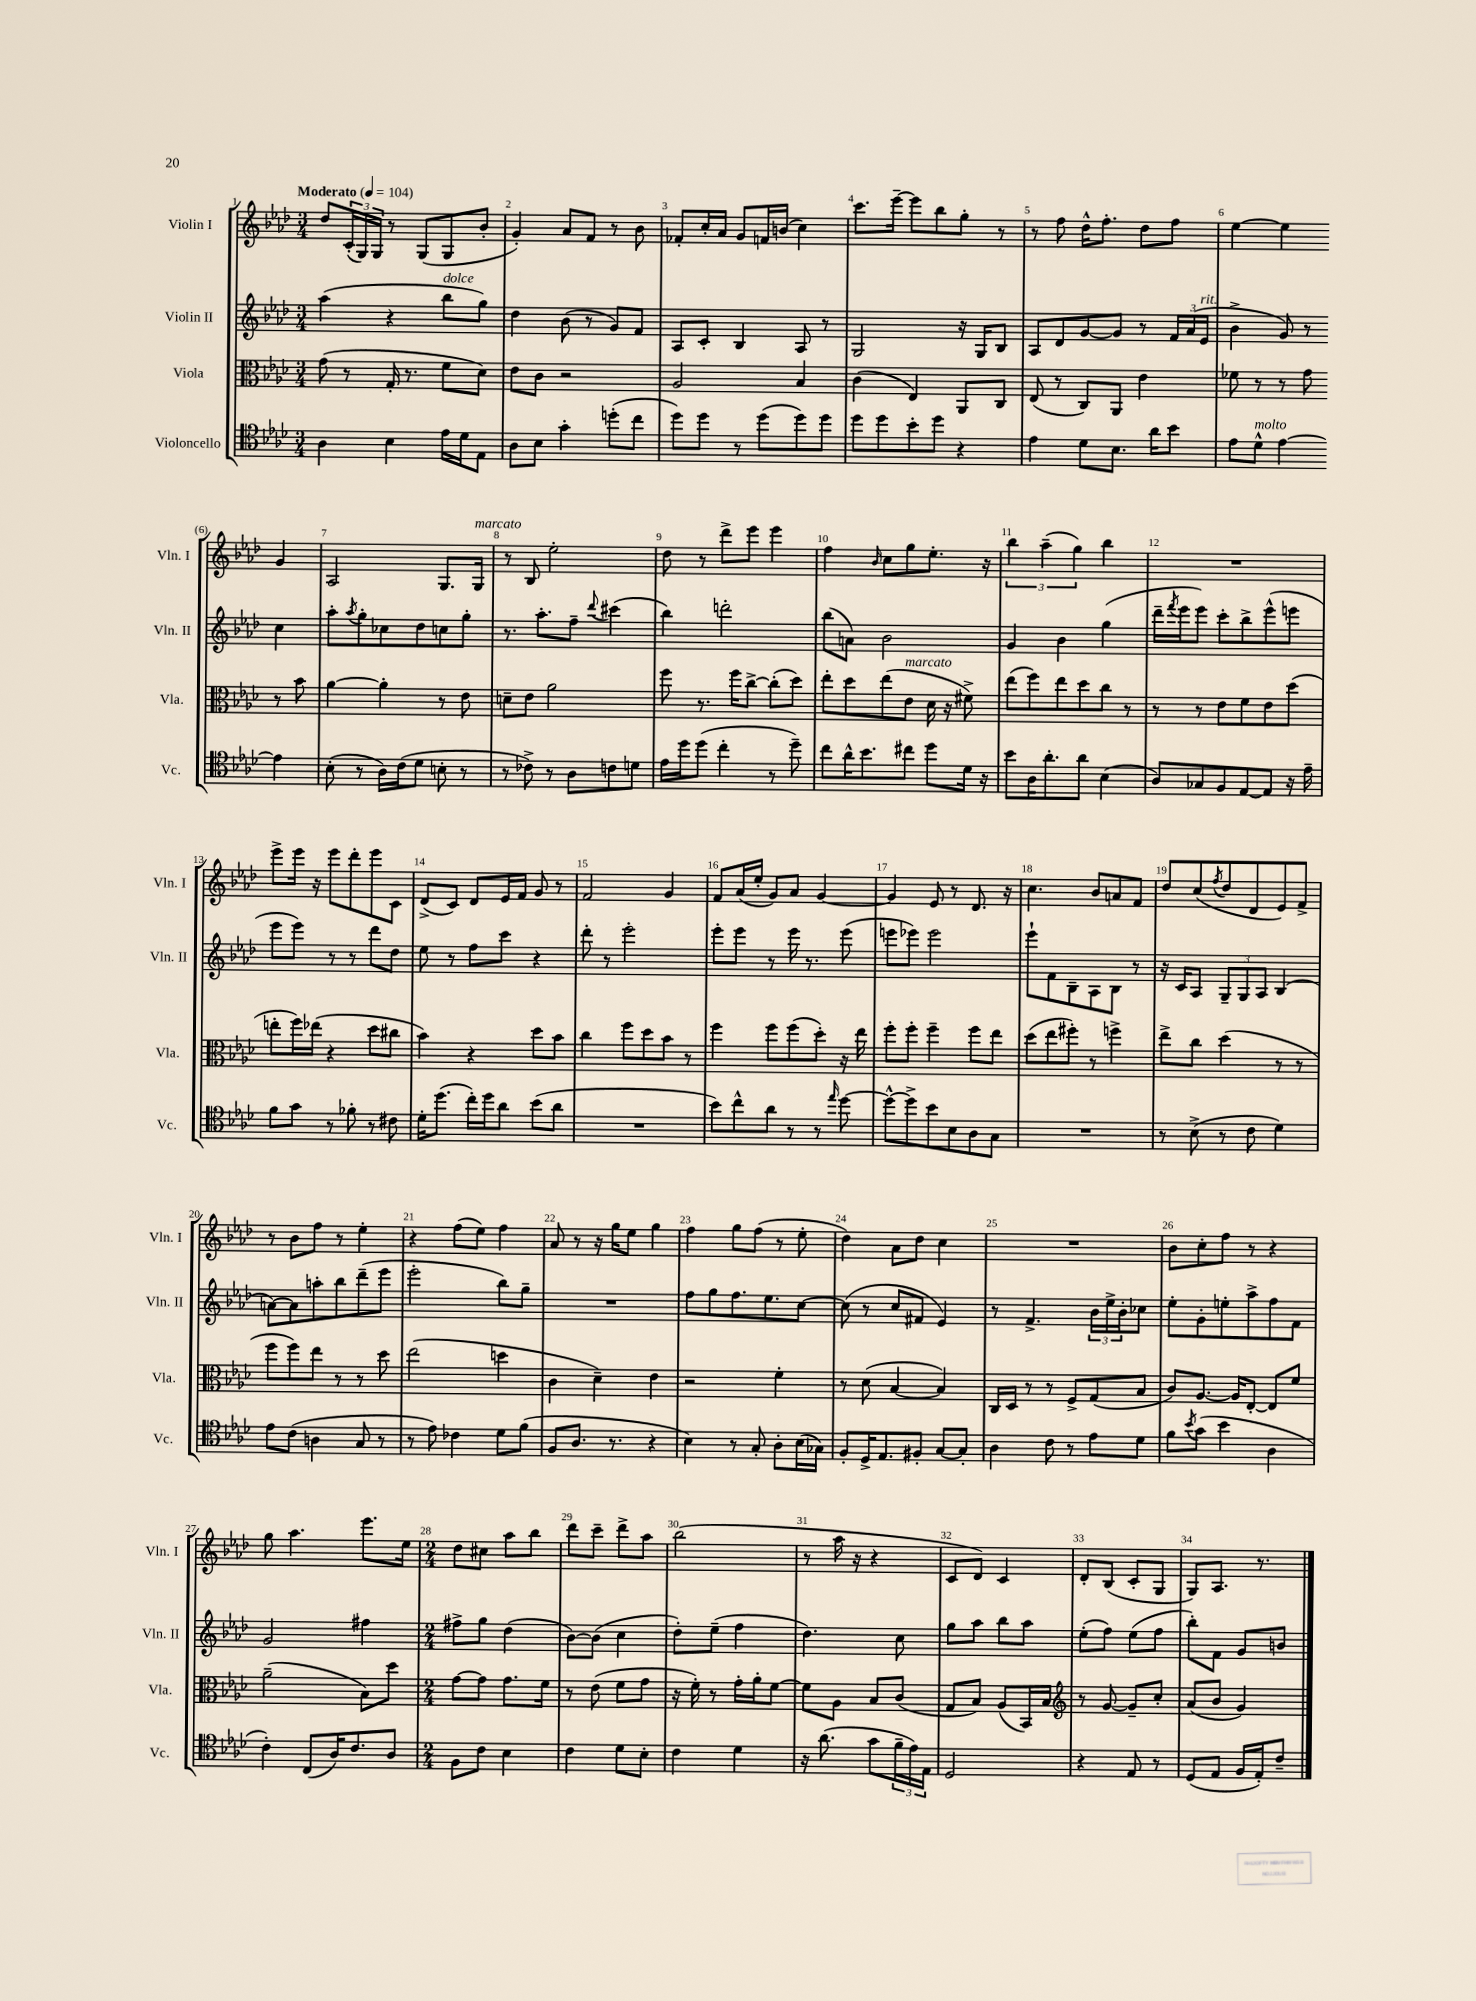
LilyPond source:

<<
\new StaffGroup <<
\new Staff = "s0" \with { instrumentName = "Violin I" shortInstrumentName = "Vln. I" } {
    \clef treble \key aes \major \numericTimeSignature \time 3/4 \tempo "Moderato" 4 = 104
    des''8 \tuplet 3/2 { c'16-.( g16) g16 } r8 g8( g8 bes'8-. |
    g'4-.) aes'8 f'8 r8 bes'8 |
    fes'8-. c''16-. aes'16 g'8 f'16 b'16( c''4) |
    c'''8. ees'''16~-- ees'''8 bes''8 g''8-. r8 |
    r8 f''8 des''16-^ f''8.-. des''8 f''8 |
    ees''4~ ees''4 g'4 |
    aes2 g8. g16^\markup { \italic "marcato" } |
    r8 bes8 ees''2-. |
    des''8 r8 des'''8-> ees'''8 ees'''4 |
    f''4 \grace { bes'16 } c''8 g''8 ees''8.-. r16 |
    \tuplet 3/2 { bes''4 aes''4--( g''4) } bes''4 |
    R2. |
    ees'''8-> ees'''16 r16 ees'''8 des'''8-. ees'''8 c'8 |
    des'8->( c'8) des'8 ees'16 f'16 g'8 r8 |
    f'2 g'4 |
    f'8 aes'16( ees''16-. g'8) aes'8 g'4~ |
    g'4 ees'8 r8 des'8. r16 |
    c''4. bes'8 a'8 f'8 |
    des''8 c''8( \acciaccatura { f''8 } des''8 des'8 ees'8) f'8-> |
    r8 bes'8 f''8 r8 ees''4-. |
    r4 f''8( ees''8) f''4 |
    aes'8 r8 r16 g''16 ees''8 g''4 |
    f''4 g''8 f''8( r8 ees''8-. |
    des''4) aes'8 des''8 c''4 |
    R2. |
    bes'8 c''8-. f''8 r8 r4 |
    g''8 aes''4. ees'''8. ees''16 |
    \numericTimeSignature \time 2/4 des''8 cis''8 aes''8 bes''8 |
    des'''8 c'''8-- des'''8-> aes''8 |
    bes''2( |
    r8 aes''16 r16 r4 |
    c'8 des'8) c'4 |
    des'8-. bes8( c'8-. g8 |
    g8) aes8. r8. \bar "|." |
}
\new Staff = "s1" \with { instrumentName = "Violin II" shortInstrumentName = "Vln. II" } {
    \clef treble \key aes \major \numericTimeSignature \time 3/4
    aes''4( r4 bes''8^\markup { \italic "dolce" } g''8) |
    des''4 bes'8( r8 g'8) f'8 |
    aes8 c'8-. bes4 aes8 r8 |
    g2 r16 g16 bes8 |
    aes8 des'8 g'8~ g'8 r8 \tuplet 3/2 { f'16 aes'16( ees'16^\markup { \italic "rit." } } |
    bes'4-> g'8) r8 c''4 |
    aes''8-. \acciaccatura { aes''8 } g''8-. ces''8 des''8 c''8 g''8-. |
    r8. aes''8.-. f''8-- \appoggiatura { des'''8 } cis'''4( |
    bes''4) d'''2-. |
    bes''8( a'8) bes'2 |
    g'4 bes'4 g''4( |
    des'''16-- \acciaccatura { f'''8 } ees'''16 ees'''8) c'''8-. bes''8-> ees'''8-^( e'''8 |
    ees'''8 ees'''8) r8 r8 des'''8 des''8 |
    ees''8 r8 f''8 c'''8 r4 |
    des'''8-. r8 ees'''2-. |
    ees'''8-. ees'''8 r8 ees'''16 r8. ees'''8( |
    e'''8 ees'''8) ees'''2 |
    ees'''8-! f'8 bes8-- aes8 bes8 r8 |
    r16 c'16 aes8 \tuplet 3/2 { g8-- g8 aes8 } bes4( |
    a'8~) a'8 a''8-. bes''8 des'''8--( ees'''8 |
    ees'''2-. bes''8) g''8-- |
    R2. |
    f''8 g''8 f''8. ees''8. c''8~ |
    c''8( r8 c''8 fis'8 ees'4) |
    r8 f'4.-> \tuplet 3/2 { bes'16 ees''16-> bes'16-. } ces''8 |
    ees''8-. g'8-. e''8-. aes''8-> f''8 f'8 |
    g'2 fis''4 |
    \numericTimeSignature \time 2/4 fis''8-> g''8 des''4( |
    bes'8~) bes'8( c''4 |
    des''8-.) ees''8--( f''4 |
    des''4.) c''8 |
    g''8 aes''8 bes''8 aes''8 |
    ees''8-.( f''8) ees''8( f''8 |
    bes''8-.) f'8 g'8 b'8 \bar "|." |
}
\new Staff = "s2" \with { instrumentName = "Viola" shortInstrumentName = "Vla." } {
    \clef alto \key aes \major \numericTimeSignature \time 3/4
    g'8( r8 g16-. r8. f'8 des'8) |
    ees'8 c'8 r2 |
    aes2 bes4 |
    c'4( ees4) aes,8 c8 |
    ees8( r8 c8) aes,8 ees'4 |
    fes'8 r8 r8 g'8 r8 bes'8 |
    aes'4~ aes'4-. r8 ees'8 |
    d'8-- ees'8 aes'2 |
    f''8 r8. f''16 c''8~-> c''8-.( des''8) |
    ees''8-. des''8 ees''8( ees'8^\markup { \italic "marcato" } des'16 r16 fis'8->) |
    ees''8( f''8) ees''8 des''8 c''8 r8 |
    r8 r8 ees'8 f'8 ees'8 des''8( |
    e''8-. f''16) ees''16( r4 des''8 cis''8 |
    bes'4) r4 des''8 bes'8 |
    c''4 f''8 des''8 bes'8 r8 |
    f''4 f''8 f''8( des''8-.) r16 ees''16 |
    f''8-. f''8-. f''4-- f''8 ees''8 |
    des''8( ees''8 fis''8-.) r8 f''4-> |
    ees''8-> c''8 des''4( r8 r8 |
    f''8 f''8) ees''8 r8 r8 des''8 |
    ees''2( d''4 |
    c'4 des'4--) ees'4 |
    r2 f'4-. |
    r8 des'8( bes4~ bes4) |
    c16 des16 r8 r8 f8-> g8( bes8 |
    c'8) aes8.~ aes16 ees8~-. ees8 f'8 |
    aes'2--( bes8) des''8 |
    \numericTimeSignature \time 2/4 g'8~ g'8 g'8. f'16 |
    r8 ees'8( f'8 g'8 |
    r16 f'16-.) r8 g'16-. aes'16-. f'8~ |
    f'8 aes8 bes8 c'8( |
    g8 bes8) aes8( bes,16) bes16 |
    \clef treble r8 g'8~ g'8-- c''8-. |
    aes'8( bes'8 g'4) \bar "|." |
}
\new Staff = "s3" \with { instrumentName = "Violoncello" shortInstrumentName = "Vc." } {
    \clef tenor \key aes \major \numericTimeSignature \time 3/4
    aes4 bes4 ees'16 des'16 ees8 |
    aes8 bes8 g'4-. d''8-.( c''8 |
    des''8) des''8 r8 des''8( des''8) des''8 |
    des''8 des''8 bes'8-. des''8 r4 |
    ees'4 des'8 bes8. aes'16 bes'8 |
    ees'8 des'8-^^\markup { \italic "molto" } ees'4~ ees'4 |
    bes8-.( r8 aes16) c'16( des'8 b8-. r8 |
    r8 ces'8->) r8 aes8 c'8 d'8 |
    ees'16 des''16 des''8( c''4-. r8 des''8--) |
    c''8 aes'16-^ bes'8. cis''8 des''8 des'16 r16 |
    bes'8 aes16 aes'8.-. aes'8 bes4( |
    aes8) ges8 f8 ees8~ ees8 r16 ees'16-- |
    f'8 g'8 r8 fes'8-. r8 cis'8 |
    des'16-. des''8.( c''16-.) des''16 aes'8 bes'8( aes'8 |
    R2. |
    bes'8) c''8-^ aes'8 r8 r8 \grace { ees''16 } des''8~ |
    des''8~-^ des''8-> bes'8 bes8 aes8 g8 |
    R2. |
    r8 bes8->( r8 c'8 des'4) |
    ees'8 c'8( a4 g8 r8 |
    r8 ees'8) ces'4 des'8 f'8( |
    f8 aes8. r8. r4 |
    bes4) r8 g8-. aes8-. bes16( ges16) |
    f8-. des16-> ees8. fis8-. g8~ g8-. |
    aes4 c'8 r8 ees'8 des'8 |
    f'8 \acciaccatura { bes'8 } g'8( bes'4 aes4 |
    c'4-.) c8( aes16) c'8. aes8 |
    \numericTimeSignature \time 2/4 f8 c'8 bes4 |
    c'4 des'8 bes8-. |
    c'4 des'4 |
    r16 aes'8.( g'8 \tuplet 3/2 { f'16-- ees'16) ees16 } |
    des2 |
    r4 ees8 r8 |
    des8( ees8 f16 ees16-.) c'8-- \bar "|." |
}
>>
>>
\layout { \context { \Score \override BarNumber.break-visibility = ##(#f #t #t) barNumberVisibility = #all-bar-numbers-visible } }
